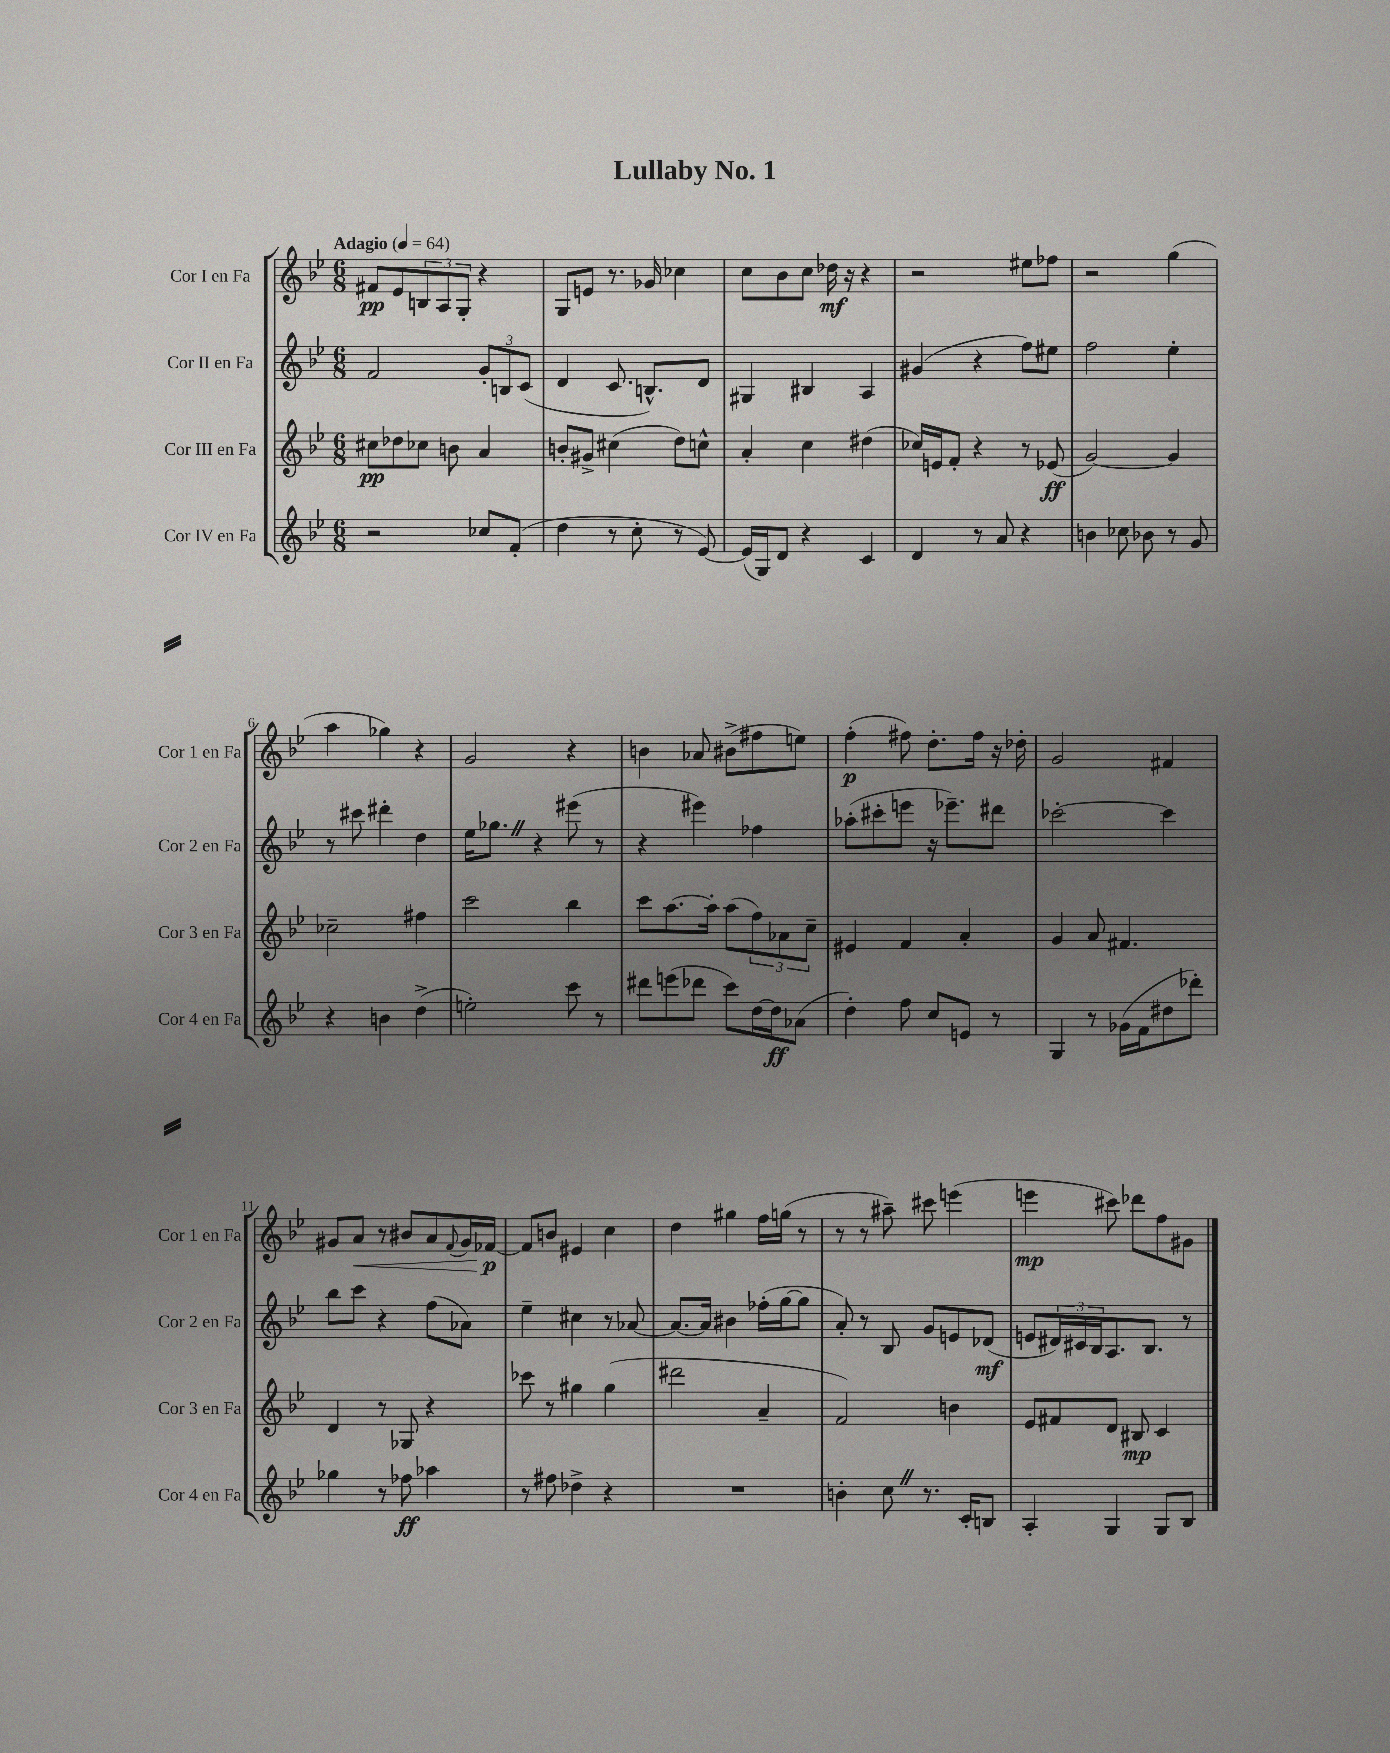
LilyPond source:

\header { title = "Lullaby No. 1" }
<<
\new StaffGroup <<
\new Staff = "s0" \with { instrumentName = "Cor I en Fa" shortInstrumentName = "Cor 1 en Fa" } {
    \clef treble \key bes \major \numericTimeSignature \time 6/8 \tempo "Adagio" 4 = 64
    fis'8\pp ees'8 \tuplet 3/2 { b8 a8 g8-. } r4 |
    g8 e'8 r8. ges'16 ces''4 |
    c''8 bes'8 c''8 des''16\mf r16 r4 |
    r2 eis''8 fes''8 |
    r2 g''4( |
    a''4 ges''4) r4 |
    g'2 r4 |
    b'4 aes'8 bis'8->( fis''8 e''8) |
    f''4-.\p( fis''8) d''8.-. fis''16 r16 des''16-. |
    g'2 fis'4 |
    gis'8 a'8\< r8 bis'8 a'8 \appoggiatura { f'8 } gis'16 fes'16~\p\! |
    fes'8 b'8 eis'4 c''4 |
    d''4 gis''4 f''16 g''16( r8 |
    r8 r8 ais''8--) cis'''8 e'''4( |
    e'''4\mp cis'''8) des'''8 f''8 gis'8 \bar "|." |
}
\new Staff = "s1" \with { instrumentName = "Cor II en Fa" shortInstrumentName = "Cor 2 en Fa" } {
    \clef treble \key bes \major \numericTimeSignature \time 6/8
    f'2 \tuplet 3/2 { g'8-. b8 c'8( } |
    d'4 c'8. b8.-^) d'8 |
    gis4 bis4 a4 |
    gis'4( r4 f''8) eis''8 |
    f''2 ees''4-. |
    r8 cis'''8 dis'''4-. d''4 |
    ees''16 ges''8. \once \override BreathingSign.text = \markup { \musicglyph "scripts.caesura.straight" } \breathe r4 eis'''8( r8 |
    r4 eis'''4) fes''4 |
    aes''8-.( cis'''8-. e'''8 r16 ees'''8.--) dis'''8 |
    ces'''2~-. ces'''4 |
    bes''8 c'''8 r4 f''8( aes'8) |
    ees''4-- cis''4 r8 aes'8~ |
    aes'8.~ aes'16 bis'4 fes''16-.( g''16~ g''8 |
    a'8-.) r8 bes8 g'8 e'8 des'8\mf( |
    e'8 \tuplet 3/2 { dis'16) cis'16 bes16 } a8. bes8. r8 \bar "|." |
}
\new Staff = "s2" \with { instrumentName = "Cor III en Fa" shortInstrumentName = "Cor 3 en Fa" } {
    \clef treble \key bes \major \numericTimeSignature \time 6/8
    cis''8\pp des''8 ces''8 b'8 a'4 |
    b'8-. gis'8-> cis''4( d''8) c''8-^ |
    a'4-. c''4 dis''4( |
    ces''16) e'16 f'8-. r4 r8 ees'8\ff( |
    g'2~) g'4 |
    ces''2-- fis''4 |
    c'''2 bes''4 |
    c'''8 a''8.~ a''16-. a''8( \tuplet 3/2 { f''8) aes'8 c''8-- } |
    eis'4 f'4 a'4-. |
    g'4 a'8 fis'4. |
    d'4 r8 ges8 r4 |
    ces'''8 r8 gis''4 gis''4( |
    dis'''2 a'4-- |
    f'2) b'4 |
    ees'8 fis'8 d'8 bis8\mp c'4 \bar "|." |
}
\new Staff = "s3" \with { instrumentName = "Cor IV en Fa" shortInstrumentName = "Cor 4 en Fa" } {
    \clef treble \key bes \major \numericTimeSignature \time 6/8
    r2 ces''8 f'8-.( |
    d''4 r8 c''8-. r8 ees'8~) |
    ees'16( g16) d'8 r4 c'4 |
    d'4 r8 a'8 r4 |
    b'4 ces''8 bes'8 r8 g'8 |
    r4 b'4 d''4->( |
    e''2-.) c'''8 r8 |
    dis'''8 e'''8( des'''8 c'''8) d''16~ d''16\ff aes'8( |
    d''4-.) f''8 c''8 e'8 r8 |
    g4 r8 ges'16( f'16 dis''8 des'''8-.) |
    ges''4 r8 fes''8\ff aes''4 |
    r8 fis''8 des''4-> r4 |
    R2. |
    b'4-. c''8 \once \override BreathingSign.text = \markup { \musicglyph "scripts.caesura.straight" } \breathe r8. c'16-. b8 |
    a4-. g4 g8 bes8 \bar "|." |
}
>>
>>
